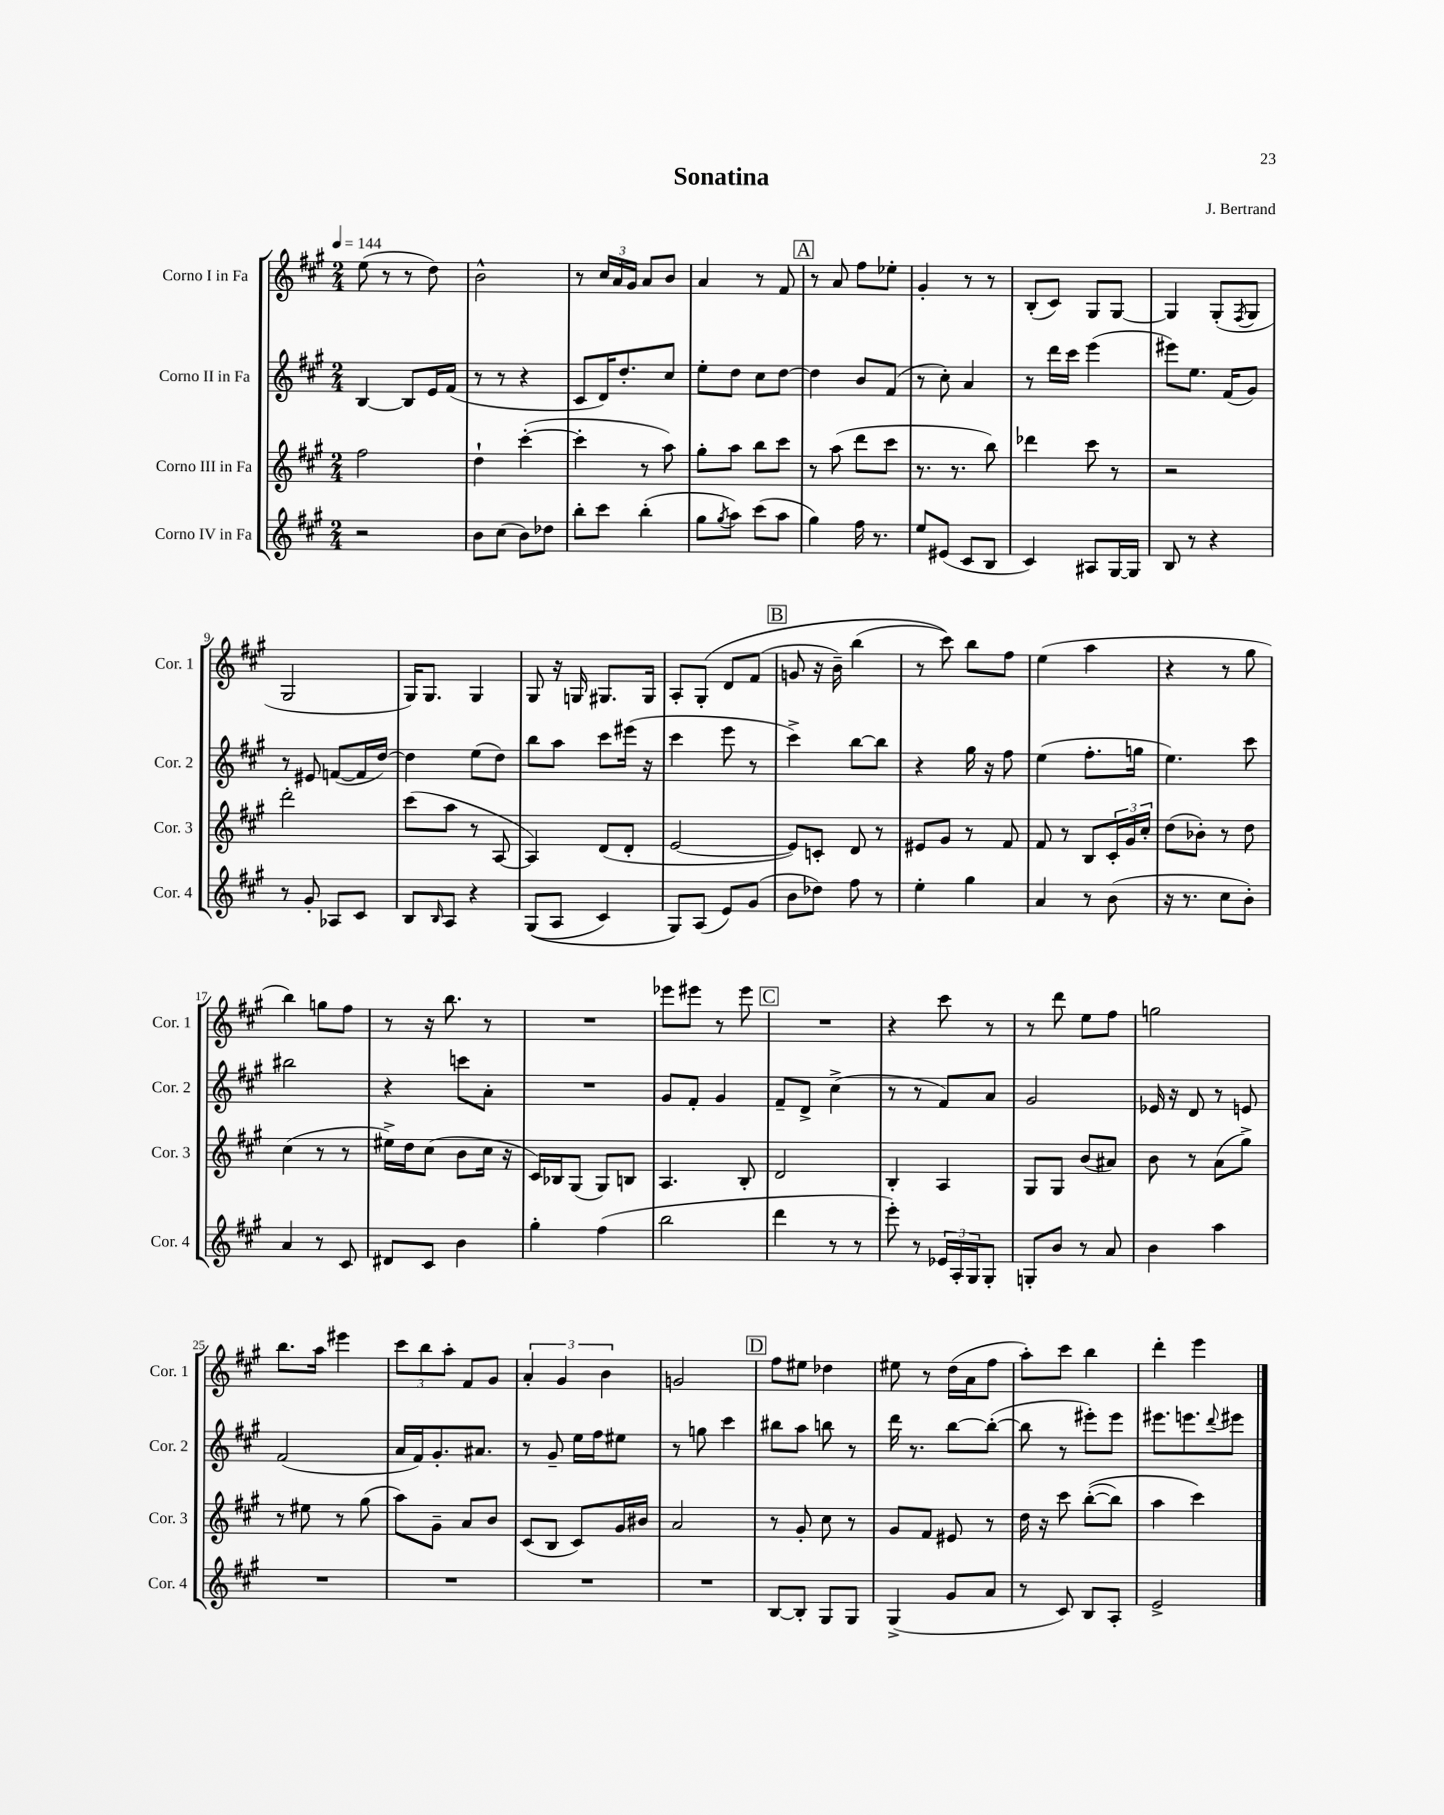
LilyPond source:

\header { title = "Sonatina" composer = "J. Bertrand" }
<<
\new StaffGroup <<
\new Staff = "s0" \with { instrumentName = "Corno I in Fa" shortInstrumentName = "Cor. 1" } {
    \clef treble \key a \major \numericTimeSignature \time 2/4 \tempo 4 = 144
    e''8( r8 r8 d''8) |
    b'2-^ |
    r8 \tuplet 3/2 { cis''16 a'16 gis'16 } a'8 b'8 |
    a'4 r8 fis'8 |
    \mark \markup { \box "A" } r8 a'8 fis''8 ees''8-. |
    gis'4-. r8 r8 |
    b8-.( cis'8) gis8 gis8~ |
    gis4 gis8-.( \acciaccatura { fis8 } gis8 |
    gis2 |
    gis16) gis8. gis4 |
    gis8 r16 g16 gis8. gis16 |
    a8-. gis8-.\( d'8 fis'8( |
    \mark \markup { \box "B" } g'8 r16 b'16--) b''4( |
    r8 cis'''8)\) b''8 fis''8 |
    e''4( a''4 |
    r4 r8 gis''8 |
    b''4) g''8 fis''8 |
    r8 r16 b''8. r8 |
    R2 |
    ees'''8 eis'''8 r8 eis'''8 |
    \mark \markup { \box "C" } R2 |
    r4 cis'''8 r8 |
    r8 d'''8 e''8 fis''8 |
    g''2 |
    b''8. a''16 eis'''4 |
    \tuplet 3/2 { cis'''8 b''8 a''8-. } fis'8 gis'8 |
    \tuplet 3/2 { a'4-. gis'4 b'4 } |
    g'2 |
    \mark \markup { \box "D" } fis''8 eis''8 des''4 |
    eis''8 r8 d''16( a'16 fis''8 |
    a''8-.) cis'''8 b''4 |
    d'''4-. e'''4 \bar "|." |
}
\new Staff = "s1" \with { instrumentName = "Corno II in Fa" shortInstrumentName = "Cor. 2" } {
    \clef treble \key a \major \numericTimeSignature \time 2/4
    b4~ b8 e'16 fis'16( |
    r8 r8 r4 |
    cis'8 d'16) d''8.-. cis''8 |
    e''8-. d''8 cis''8 d''8~ |
    \mark \markup { \box "A" } d''4 b'8 fis'8( |
    r8 cis''8-.) a'4 |
    r8 d'''16 cis'''16 e'''4( |
    eis'''8) e''8. fis'16( gis'8) |
    r8 eis'8 f'8~( f'16 d''16~) |
    d''4 e''8( d''8) |
    b''8 a''8 cis'''8 eis'''16( r16 |
    cis'''4 e'''8 r8 |
    \mark \markup { \box "B" } cis'''4->) b''8~ b''8 |
    r4 gis''16 r16 fis''8 |
    e''4( fis''8.-. g''16 |
    e''4.) cis'''8 |
    bis''2 |
    r4 c'''8 a'8-. |
    R2 |
    gis'8 fis'8-. gis'4 |
    \mark \markup { \box "C" } fis'8-- d'8-> cis''4->( |
    r8 r8 fis'8) a'8 |
    gis'2 |
    ees'16 r16 d'8 r8 e'8 |
    fis'2( |
    a'16 fis'16) gis'8.-. ais'8. |
    r8 gis'8-- e''16 fis''16 eis''8 |
    r8 g''8 cis'''4 |
    \mark \markup { \box "D" } bis''8 a''8 b''8 r8 |
    d'''16 r8. b''8~ b''8~-.( |
    b''8 r8 eis'''8-.) eis'''8 |
    eis'''8. e'''8. \appoggiatura { d'''8 } eis'''8 \bar "|." |
}
\new Staff = "s2" \with { instrumentName = "Corno III in Fa" shortInstrumentName = "Cor. 3" } {
    \clef treble \key a \major \numericTimeSignature \time 2/4
    fis''2 |
    d''4-! cis'''4~-.( |
    cis'''4-. r8 a''8) |
    gis''8-. a''8 b''8 cis'''8 |
    \mark \markup { \box "A" } r8 a''8( d'''8 cis'''8 |
    r8. r8. b''8) |
    des'''4 cis'''8 r8 |
    r2 |
    d'''2-. |
    cis'''8( a''8 r8 a8~ |
    a4) d'8( d'8-. |
    e'2~ |
    \mark \markup { \box "B" } e'8) c'8-. d'8 r8 |
    eis'8 gis'8 r8 fis'8 |
    fis'8 r8 b8 \tuplet 3/2 { cis'16-. gis'16 cis''16-. } |
    d''8( bes'8-.) r8 d''8 |
    cis''4( r8 r8 |
    eis''16->) d''16 cis''8( b'8 cis''16 r16 |
    cis'16) bes16 gis8( gis8) b8 |
    a4. b8-. |
    \mark \markup { \box "C" } d'2 |
    b4-. a4 |
    gis8 gis8 b'8( ais'8) |
    b'8 r8 a'8( gis''8->) |
    r8 eis''8 r8 gis''8( |
    a''8) gis'8-- a'8 b'8 |
    cis'8( b8 cis'8) gis'16 bis'16 |
    a'2 |
    \mark \markup { \box "D" } r8 gis'8-. cis''8 r8 |
    gis'8 fis'8 eis'8 r8 |
    d''16 r16 cis'''8 b''8~-.(\( b''8) |
    a''4 cis'''4\) \bar "|." |
}
\new Staff = "s3" \with { instrumentName = "Corno IV in Fa" shortInstrumentName = "Cor. 4" } {
    \clef treble \key a \major \numericTimeSignature \time 2/4
    r2 |
    b'8 cis''8( b'8) des''8 |
    b''8-. cis'''8 b''4-.( |
    gis''8 \acciaccatura { gis''8 } a''8) cis'''8( a''8 |
    \mark \markup { \box "A" } gis''4) fis''16 r8. |
    e''8 eis'8( cis'8 b8 |
    cis'4) ais8 gis16~ gis16 |
    b8 r8 r4 |
    r8 gis'8-. aes8 cis'8 |
    b8 \grace { b16 } a8 r4 |
    gis8(\( a8 cis'4) |
    gis8\) a8( e'8) gis'8( |
    \mark \markup { \box "B" } b'8 des''8) fis''8 r8 |
    e''4-. gis''4 |
    a'4 r8 b'8( |
    r16 r8. cis''8 b'8-.) |
    a'4 r8 cis'8 |
    dis'8 cis'8 b'4 |
    gis''4-. fis''4( |
    b''2 |
    \mark \markup { \box "C" } d'''4 r8 r8 |
    e'''8-.) r8 \tuplet 3/2 { ees'16 a16-. gis16 } gis8-. |
    g8-. b'8 r8 a'8 |
    b'4 a''4 |
    R2 |
    R2 |
    R2 |
    R2 |
    \mark \markup { \box "D" } b8~ b8-. gis8 gis8 |
    gis4->( gis'8 a'8 |
    r8 cis'8) b8 a8-. |
    e'2-> \bar "|." |
}
>>
>>
